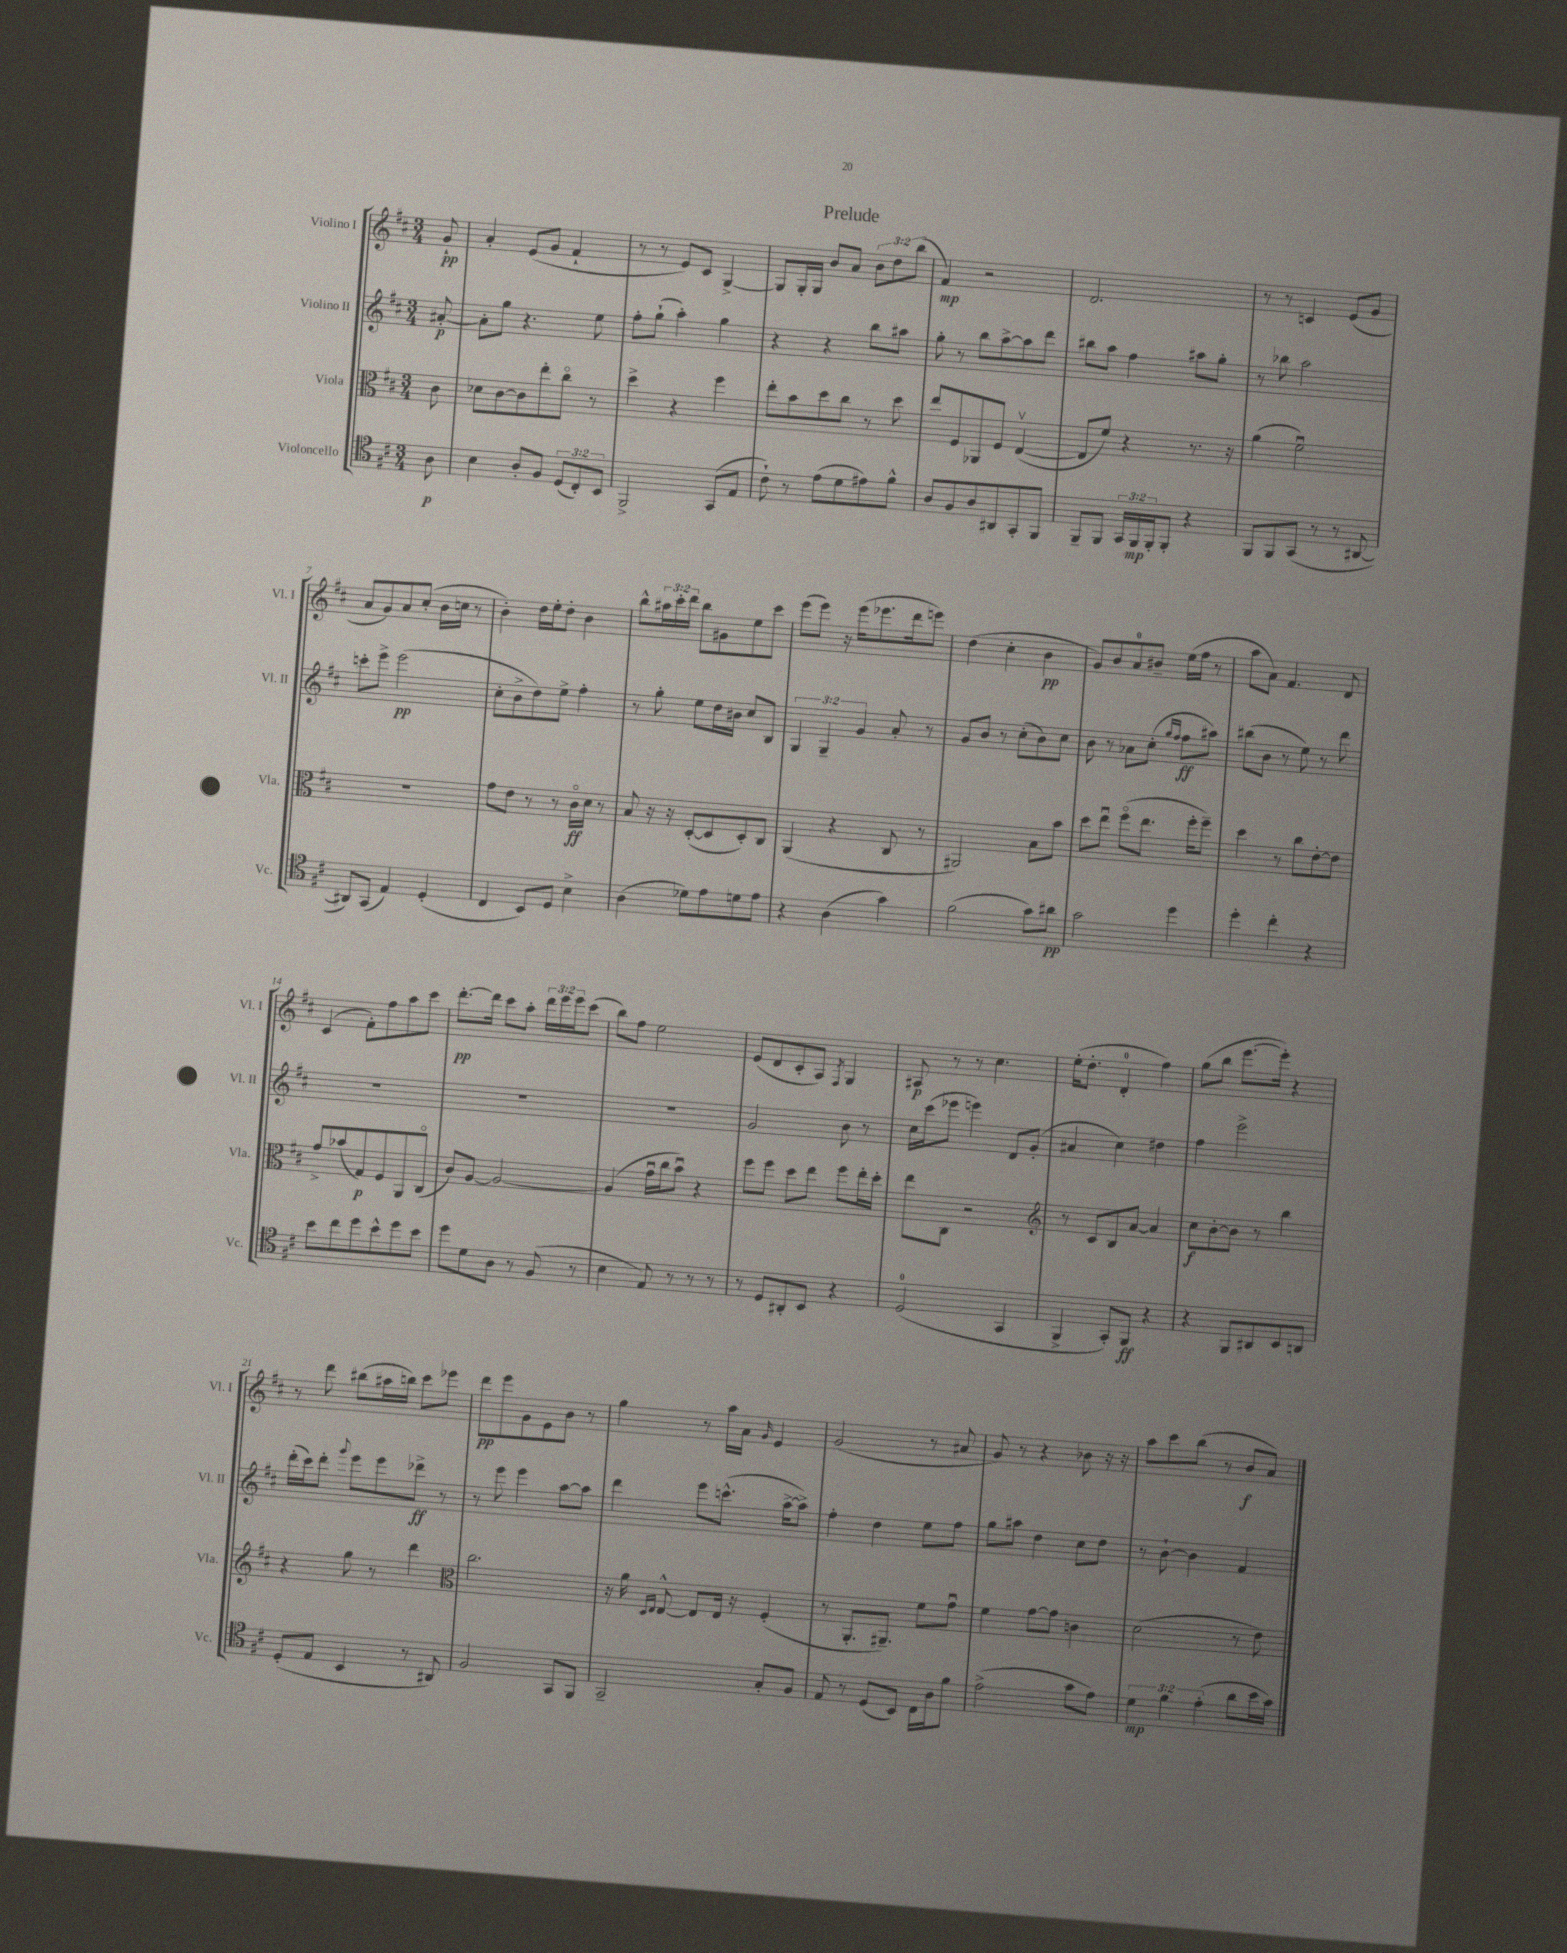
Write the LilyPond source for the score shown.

\header { title = "Prelude" }
<<
\new StaffGroup <<
\new Staff = "s0" \with { instrumentName = "Violino I" shortInstrumentName = "Vl. I" } {
    \clef treble \key d \major \numericTimeSignature \time 3/4 \override Staff.TupletNumber.text = #tuplet-number::calc-fraction-text \partial 8
    g'8-!\pp |
    a'4-. e'8( g'8 fis'4-! |
    r8 r8 e'8) cis'8 g4~-> |
    g8 g16-. g16 b'8 a'8 \tuplet 3/2 { b'8 d''8 b''8( } |
    fis'4\mp) r2 |
    d'2. |
    r8 r8 c'4 e'8( g'8 |
    a'8 g'8) a'8 cis''8-.( b'16 c''16 r8 |
    b'4-.) d''16 e''16-. d''8-. b'4 |
    b''8-^ \tuplet 3/2 { ais''16 cis'''16-. d'''16 } b''8 gis'8 e''8 cis'''8 |
    e'''8( e'''8) r16 e'''16( ees'''8. d'''16 e'''8) |
    d''4( cis''4-. b'4\pp |
    g'8) b'8 a'8-0 bis'8-- e''16( fis''16 r8 |
    a''8 a'8) fis'4. d'8 |
    cis'4( fis'8-.) fis''8 a''8 cis'''8 |
    d'''8.~-.\pp d'''16 cis'''8 a''8-. \tuplet 3/2 { d'''16 e'''16 e'''16 } cis'''8( |
    b''8) fis''8 e''2 |
    e'8( d'8 cis'8-. a8) \acciaccatura { fis8 } g4 |
    ais8\p r8 r8 cis''4. |
    e''16-.( d''8.-. d'4-0-. fis''4) |
    g''8( b''8 e'''8.~ e'''16-.) r4 |
    r8 d'''8 bis''8( ais''16 b''16) cis'''8 ees'''8 |
    d'''8\pp e'''8 g'8 e'8 b'8 r8 |
    g''4 r8 a''16 a'16 \grace { g'16 } e'4 |
    g'2( r8 ais'8 |
    g'8) r8 r4 bes'8 r16 r16 |
    a''8 cis'''8 b''8( r8 b'8\f a'8) \bar "|." |
}
\new Staff = "s1" \with { instrumentName = "Violino II" shortInstrumentName = "Vl. II" } {
    \clef treble \key d \major \numericTimeSignature \time 3/4 \override Staff.TupletNumber.text = #tuplet-number::calc-fraction-text \partial 8
    ais'8~-.\p |
    ais'8-. g''8 r4. e''8 |
    fis''8-. g''8-!( a''4-.) g''4 |
    r4 r4 b''8 ais''8 |
    g''8-. r8 b''8 a''8~-> a''8 d'''8 |
    bis''8 a''8 fis''4 ais''8 g''8-. |
    r8 bes''8 a''2 |
    c'''8-. e'''8-> e'''2\pp( |
    cis''8-. b'8-> d''8) e''8-> fis''4-. |
    r8 g''8-. e''8 d''16 bis'16 cis''8 b8 |
    \tuplet 3/2 { g4 g4-- g'4 } a'8-. r8 |
    g'8 b'8 r8 cis''8-.( b'8) cis''8 |
    b'8 r8 aes'8 cis''8-.( \grace { g''16 fis''16 } fis''8\ff ais''8) |
    bis''8( b'8 r8 e''8) r8 d'''8 |
    R2. |
    R2. |
    R2. |
    g'2 b'8 r8 |
    cis''16 cis'''16( ees'''8 e'''4) d'8 g'8-.( |
    ais'4 cis''4) dis''4 |
    fis''4 e'''2-> |
    d'''16-.( cis'''16) d'''8-. \appoggiatura { g'''8 } e'''8 e'''8 des'''8->\ff r8 |
    r8 e'''8 e'''4 a''8~ a''8 |
    d'''4 e'''8 c'''8.-^( a''16~-> a''8->) |
    fis''4-. d''4 e''8 fis''8 |
    g''8 ais''8 d''4 cis''8 d''8 |
    r8 b'8~-! b'4 fis'4 \bar "|." |
}
\new Staff = "s2" \with { instrumentName = "Viola" shortInstrumentName = "Vla." } {
    \clef alto \key d \major \numericTimeSignature \time 3/4 \partial 8
    cis'8 |
    des'8 cis'8~ cis'8 e''8-. cis''8\flageolet r8 |
    d''4-> r4 fis''4 |
    e''8-. b'8 d''8 cis''8 r8 d''8 |
    e''8 fis8 aes,8 fis8 e4~\upbow( |
    e8 fis'8) r4 r8. r16 |
    a'4( fis'2\downbow) |
    R2. |
    g'8 e'8 r8 r8 cis'16\flageolet\ff d'16 r8 |
    b8 r16 r16 d8~-.( d8 d8-.) cis8 |
    a,4( r4 cis8 r8 |
    ais,2) b8 b'8 |
    d''8 e''8\downbow fis''8\flageolet( e''8. fis''16-. fis''8--) |
    d''4 r8 cis''8 e'8~-. e'8 |
    g'8-> bes'8( g8\p) fis8 a,8 cis8\flageolet( |
    cis'8) a8~ a2~ |
    a4( g'16\downbow cis''16 b'8\downbow) r4 |
    fis''8 fis''8 d''8 e''8 fis''8 e''16-. d''16-. |
    e''8 cis8 r2 |
    \clef treble r8 cis'8 b8 a'8~ a'4 |
    cis''8\f b'8~-. b'8 r8 b''4 |
    r4 g''8 r8 d'''4 |
    \clef alto cis''2. |
    r16 a'16 \grace { d16 e16 } e8~-^ e8 e16 r16 fis4-.( |
    r8 a,8.-. ais,8.--) fis'8 g'8\downbow |
    fis'4 g'8~ g'8 c'4 |
    d'2( r8 e'8) \bar "|." |
}
\new Staff = "s3" \with { instrumentName = "Violoncello" shortInstrumentName = "Vc." } {
    \clef tenor \key d \major \numericTimeSignature \time 3/4 \override Staff.TupletNumber.text = #tuplet-number::calc-fraction-text \partial 8
    a8\p |
    b4 a8-. fis8 \tuplet 3/2 { d8( cis8-.) b,8 } |
    fis,2-> g,8( e8 |
    cis'8-!) r8 e'8( d'8 eis'8) fis'8-^ |
    a8 fis8 a8 ais,8 g,8-. fis,8 |
    fis,8-- fis,8 \tuplet 3/2 { g,16 fis,16\mp fis,16-. } fis,8-. r4 |
    fis,8 fis,8 g,8( r8 r8 ais,8~ |
    ais,8) g,8( e4) d4-.( |
    cis4 b,8) d8 b4-> |
    a4( des'8) e'8 d'8 e'8 |
    r4 a4( g'4) |
    fis'2( g'8) ais'8\pp |
    g'2 d''4 |
    d''4-. cis''4-. r4 |
    b'8 cis''8 d''8 b'8-^ d''8 b'8 |
    d''8 d'8 a8 r8 fis8( r8 |
    b4 e8) r8 r8 r8 |
    r8 d8 ais,8-. b,8 r4 |
    d2-0( g,4 |
    fis,4-> g,8-.) fis,8\ff r4 |
    r4 fis,8 ais,8 b,8 a,8 |
    d8-.( e8 b,4 r8 ais,8) |
    fis2 g,8 fis,8 |
    g,2-- g8-. fis8 |
    e8 r8 d8( b,8) cis16 a16 fis'8 |
    e'2->( g'8 e'8) |
    \tuplet 3/2 { d'4\mp fis'4 e'4-.( } a'8 b'16 g'16) \bar "|." |
}
>>
>>
